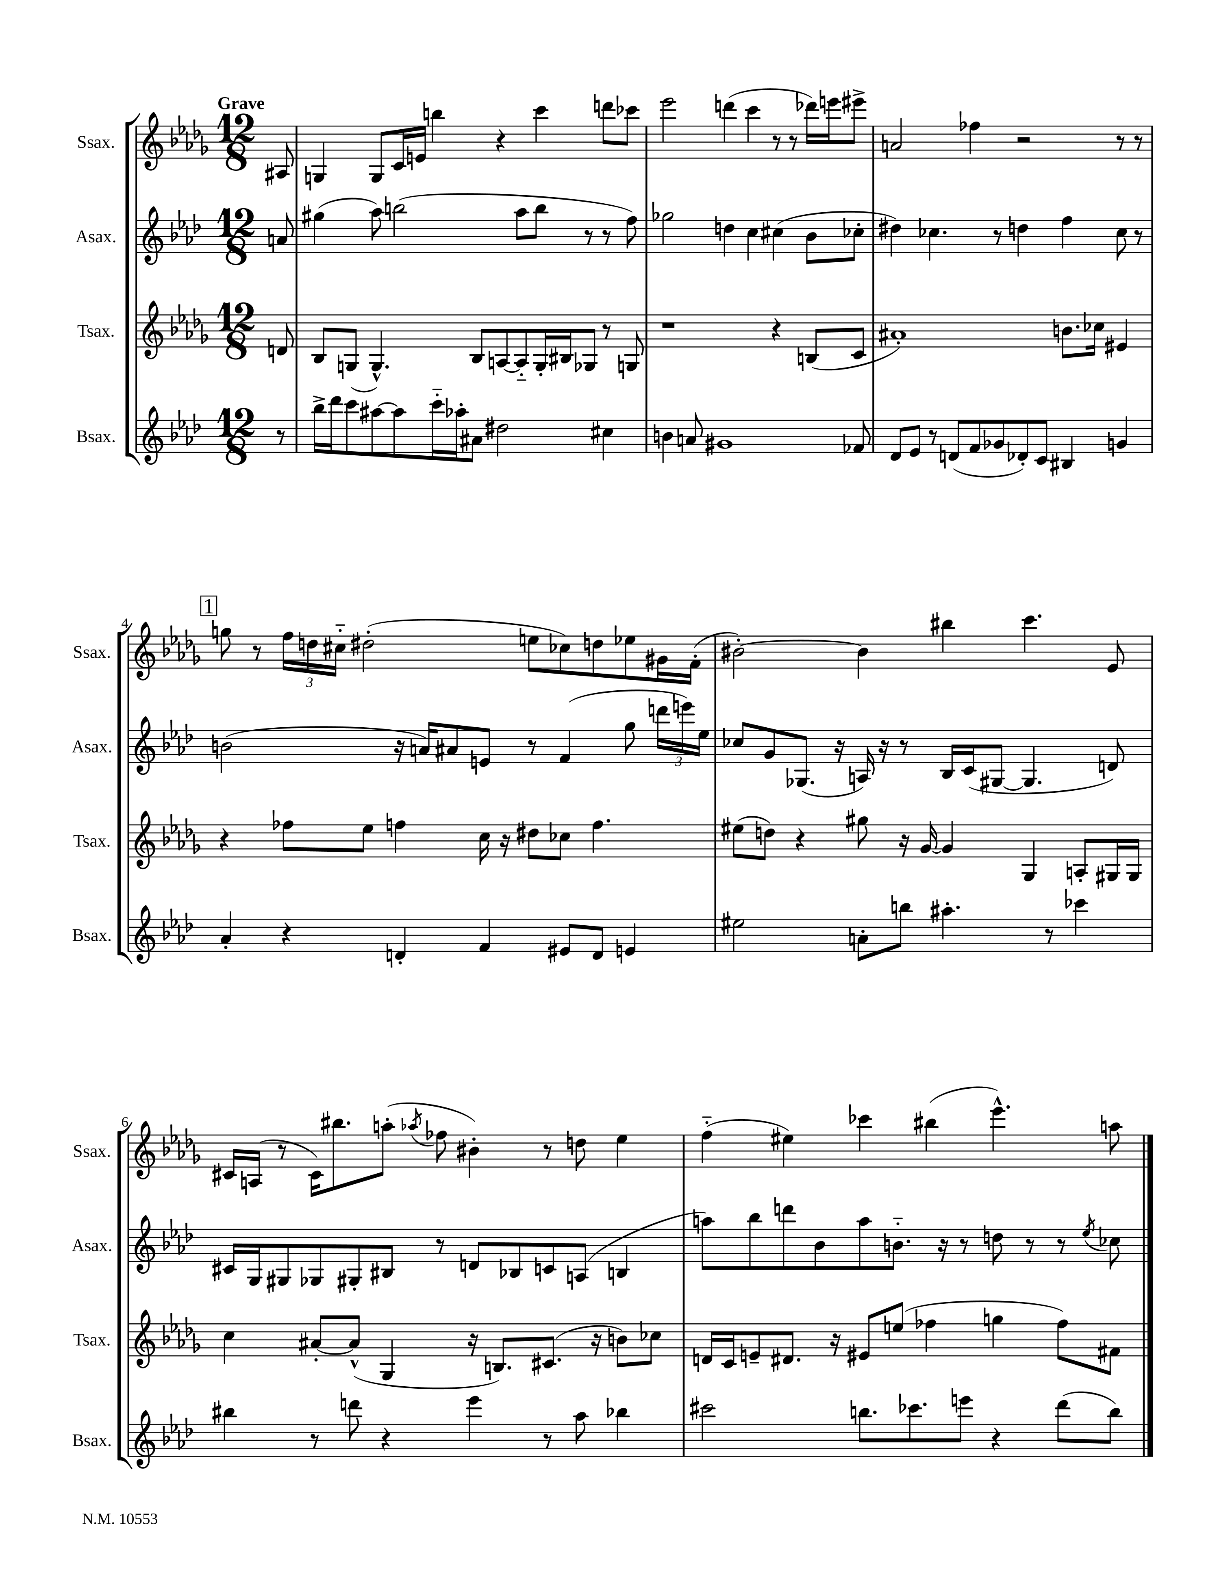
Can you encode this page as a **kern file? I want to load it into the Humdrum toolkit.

**kern	**kern	**kern	**kern
*staff4	*staff3	*staff2	*staff1
*clefG2	*clefG2	*clefG2	*clefG2
*k[b-e-a-d-]	*k[b-e-a-d-g-]	*k[b-e-a-d-]	*k[b-e-a-d-g-]
*M12/8	*M12/8	*M12/8	*M12/8
8r	8d	8a	8A#
=	=	=	=
16bb-^	8B-	(4gg#	4G
16ddd-	.	.	.
8ccc	(8G	.	.
[8aa#	4.G^^)	8aa-)	8G
8aa#]	.	(2bb	16c
.	.	.	16e
16ccc'~	.	.	4bb
16aa-'	.	.	.
8a#	8B-	.	.
2dd#	[8A	.	4r
.	8A'~]	8aa-	.
.	16G'	8bb	4ccc
.	16B#	.	.
.	8G-	8r	.
4cc#	8r	8r	8ddd
.	8G	8ff)	8ccc-
=	=	=	=
4b	1r	2gg-	2eee-
8a	.	.	.
1g#	.	.	.
.	.	4dd	(4ddd
.	.	4cc	4ccc
.	4r	(4cc#	8r
.	.	.	8r
.	(8B	8b-	16ddd-)
.	.	.	16eee
8f-	8c	8cc-'	8eee#^
=	=	=	=
8d-	1a#')	4dd#)	2a
8e-	.	.	.
8r	.	4.cc-	.
(8d	.	.	.
8f	.	.	4ff-
8g-	.	8r	.
8d-')	.	4dd	2r
8c	.	.	.
4B#	8.b	4ff	.
.	16cc-	.	.
4g	4e#	8cc-	8r
.	.	8r	8r
=	=	=	=
4a-'	4r	(2b	8gg
.	.	.	8r
4r	8ff-	.	24ff
.	.	.	24dd
.	.	.	24cc#'~
.	8ee-	.	(2dd#'
4d'	4ff	16r	.
.	.	16a)	.
.	.	8a#	.
4f	16cc	8e	.
.	16r	.	.
.	8dd#	8r	8ee
8e#	8cc-	(4f	8cc-)
8d	4.ff	.	8dd
4e	.	8gg	8ee-
.	.	24ddd	16g#
.	.	24eee)	.
.	.	.	(16f'
.	.	24ee-	.
=	=	=	=
2ee#	(8ee#	8cc-	[2b#')
.	8dd)	8g	.
.	4r	(8.G-	.
.	.	16r	.
8a'	8gg#	16A)	4b#]
.	.	16r	.
8bb	16r	8r	.
.	[16g-	.	.
4.aa#'	4g-]	16B-	4bb#
.	.	(16c	.
.	.	[8G#	.
.	4G-	4.G#]	4.ccc
8r	.	.	.
4ccc-	8A'	.	.
.	16G#	8d)	8e-
.	16G#	.	.
=	=	=	=
4bb#	4cc	16c#	16c#
.	.	16G	(16A
.	.	8G#	8r
8r	[8a#'	8G-	16c#)
.	.	.	8.bb#
8ddd	(8a#^^]	8G#'	.
4r	4G-	8B#	(8aa'
.	.	.	8qaa-
.	.	8r	8ff-
4eee-	16r	8d	4b#')
.	8.B)	.	.
.	.	8B-	.
8r	(8.c#	8c	8r
8aa-	.	(8A	8dd
.	16r	.	.
4bb-	8b)	4B	4ee-
.	8cc-	.	.
=	=	=	=
2ccc#	16d	8aa)	(4ff'~
.	16c	.	.
.	8e~	8bb-	.
.	8.d#	8ddd	4ee#)
.	.	8b-	.
.	16r	.	.
8.bb	8e#	8aa	4ccc-
.	(8ee	8.b'~	.
8.ccc-	.	.	.
.	4ff-	.	(4bb#
.	.	16r	.
8eee	.	8r	.
4r	4gg	8dd	4.eee-^^)
.	.	8r	.
(8ddd-	8ff-)	8r	.
.	.	8qee-	.
8bb)	8f#	8cc-	8aa
==	==	==	==
*-	*-	*-	*-
